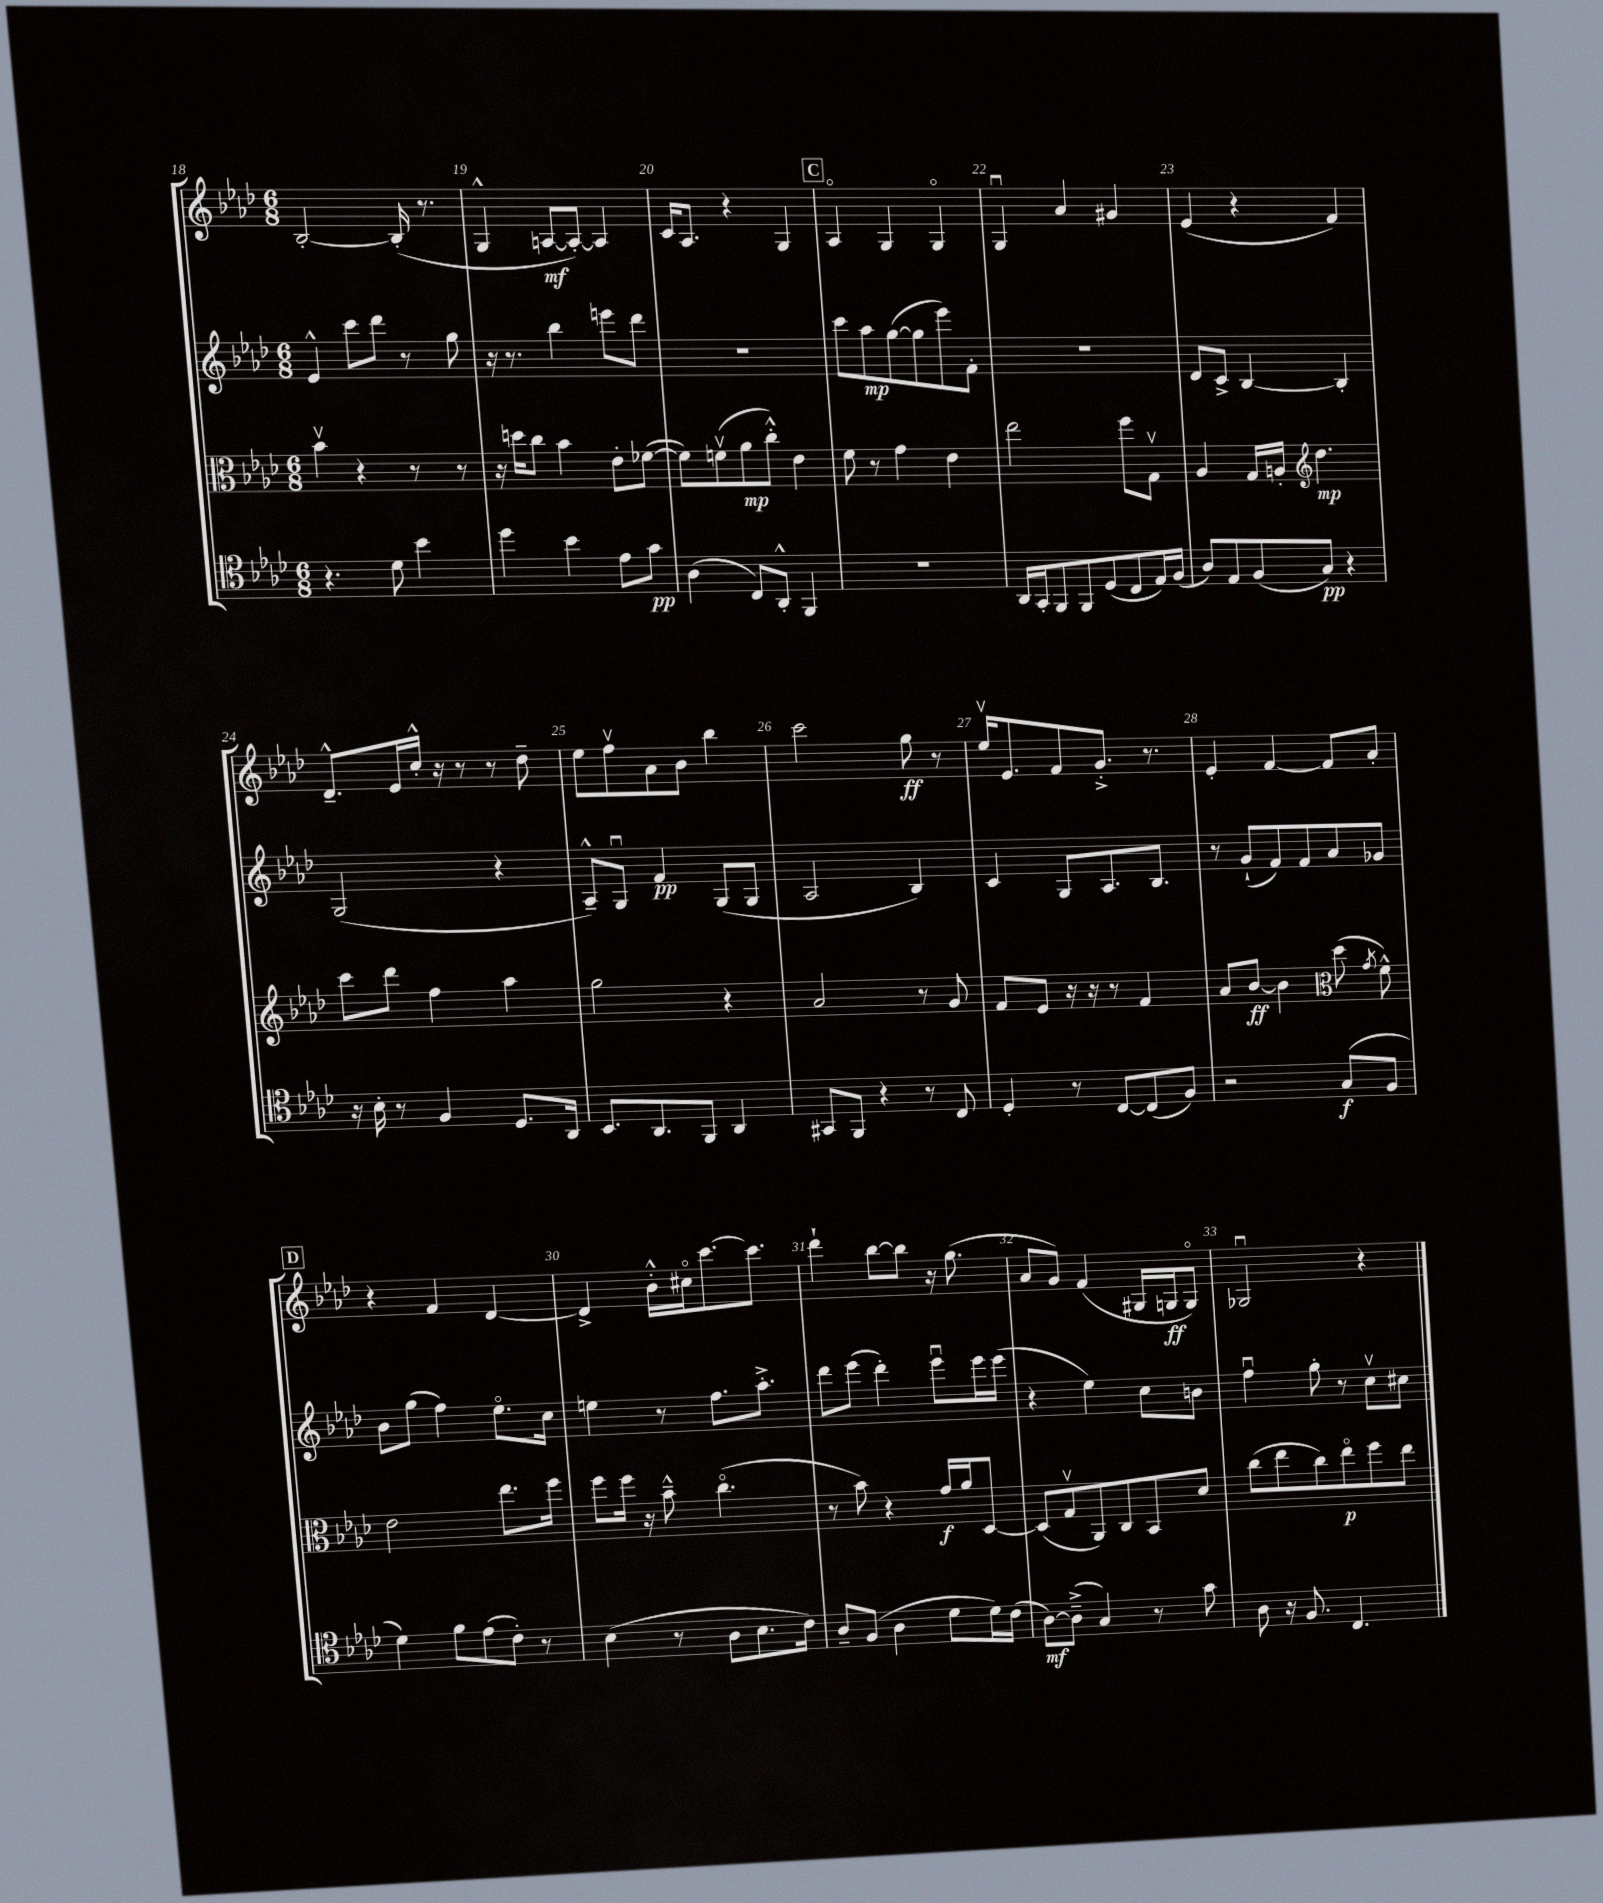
<<
\new StaffGroup <<
\new Staff = "s0" {
    \clef treble \key aes \major \numericTimeSignature \time 6/8
    \autoBeamOff bes2~-. bes16-.( r8. |
    g4-^ a8[~\mf a8]~-.) a4 |
    c'16[ aes8.] r4 g4 |
    \mark \markup { \box "C" } aes4\flageolet g4 g4\flageolet |
    g4\downbow aes'4 gis'4 |
    ees'4( r4 f'4) |
    des'8.[---^ ees'16 c''16]-.-^ r16 r8 r8 des''8-- |
    ees''8[ f''8\upbow aes'8 bes'8] bes''4 |
    c'''2 g''8\ff r8 |
    ees''16[\upbow ees'8. f'8 g'8.]-.-> r8. |
    ees'4-. f'4~ f'8[ aes'8]-. |
    \mark \markup { \box "D" } r4 f'4 des'4~ |
    des'4-> bes'16[-.-^ cis''16\flageolet c'''8.~ c'''8.] |
    des'''4-! bes''8[~ bes''8] r16 g''8.( |
    aes'8[ g'8]) f'4( gis16[ g16\ff g8]\flageolet) |
    ges2\downbow r4 \bar "|." |
}
\new Staff = "s1" {
    \clef treble \key aes \major \numericTimeSignature \time 6/8
    \autoBeamOff ees'4-^ c'''8[ des'''8] r8 g''8 |
    r16 r8. bes''4 e'''8[ des'''8] |
    R2. |
    \mark \markup { \box "C" } c'''8[ aes''8\mp g''8~( g''8 ees'''8) f'8]-. |
    R2. |
    des'8[ c'8]-> bes4~ bes4-. |
    g2( r4 |
    aes8[---^) g8]\downbow f'4\pp g8[( g8] |
    aes2 bes4) |
    c'4 g8[ aes8. bes8.] |
    r8 g'8[-!( f'8) f'8 aes'8 ges'8] |
    \mark \markup { \box "D" } bes'8[ g''8]( f''4) ees''8.[\flageolet c''16] |
    e''4 r8 f''8.[ aes''8.]-.-> |
    des'''8[ ees'''8]( des'''4-.) ees'''8[\downbow ees'''16 ees'''16]( |
    r4 ees''4) c''8[ b'8] |
    f''4\downbow g''8-. r8 c''8[\upbow cis''8] \bar "|." |
}
\new Staff = "s2" {
    \clef alto \key aes \major \numericTimeSignature \time 6/8
    \autoBeamOff bes'4\upbow r4 r8 r8 |
    r16 d''16[ c''8] bes'4 ees'8[-. fes'8]~( |
    fes'8[) f'8\upbow( aes'8\mp c''8]-.-^) ees'4 |
    \mark \markup { \box "C" } f'8 r8 g'4 ees'4 |
    ees''2 f''8[ g8]\upbow |
    aes4 g16[ a16]-. \clef treble des''4.\mp |
    c'''8[ des'''8] f''4 aes''4 |
    g''2 r4 |
    aes'2 r8 g'8 |
    f'8[ ees'8] r16 r16 r8 f'4 |
    aes'8[ bes'8]~\ff bes'4 \clef alto des''8( \acciaccatura { g'8 } f'8-^) |
    \mark \markup { \box "D" } ees'2 ees''8.[ f''16] |
    f''8[ f''16] r16 bes'8---^ c''4.\flageolet( |
    r8 bes'8) r4 g'16[\f aes'16 des8]~ |
    des8[( g8\upbow aes,8) c8 bes,8 des'8] |
    c''8[( ees''8 c''8) ees''8\flageolet\p f''8 ees''8] \bar "|." |
}
\new Staff = "s3" {
    \clef tenor \key aes \major \numericTimeSignature \time 6/8
    \autoBeamOff r4. des'8 bes'4 |
    des''4 bes'4 ees'8[ g'8]\pp |
    aes4( c8[) aes,8]-.-^ f,4 |
    \mark \markup { \box "C" } R2. |
    aes,16[ g,16-. f,8 f,8 des8( c8 ees16) f16]( |
    aes8[) ees8 f8( g8]\pp) r4 |
    r16 bes16-. r8 f4 des8.[ aes,16] |
    bes,8.[ aes,8. f,8] aes,4 |
    gis,8[ f,8] r4 r8 c8 |
    des4-. r8 c8[~ c8( f8]) |
    r2 g8[\f( f8] |
    \mark \markup { \box "D" } des'4) f'8[ ees'8( c'8]-.) r8 |
    bes4( r8 aes8[ bes8. c'16]) |
    aes8[-- f8]( aes4 des'8[ des'16) c'16]( |
    aes8[~\mf) aes8]--->( g4) r8 g'8 |
    aes8 r16 f8. c4. \bar "|." |
}
>>
>>
\layout { \context { \Score currentBarNumber = #18 \override BarNumber.break-visibility = ##(#f #t #t) barNumberVisibility = #all-bar-numbers-visible } }
